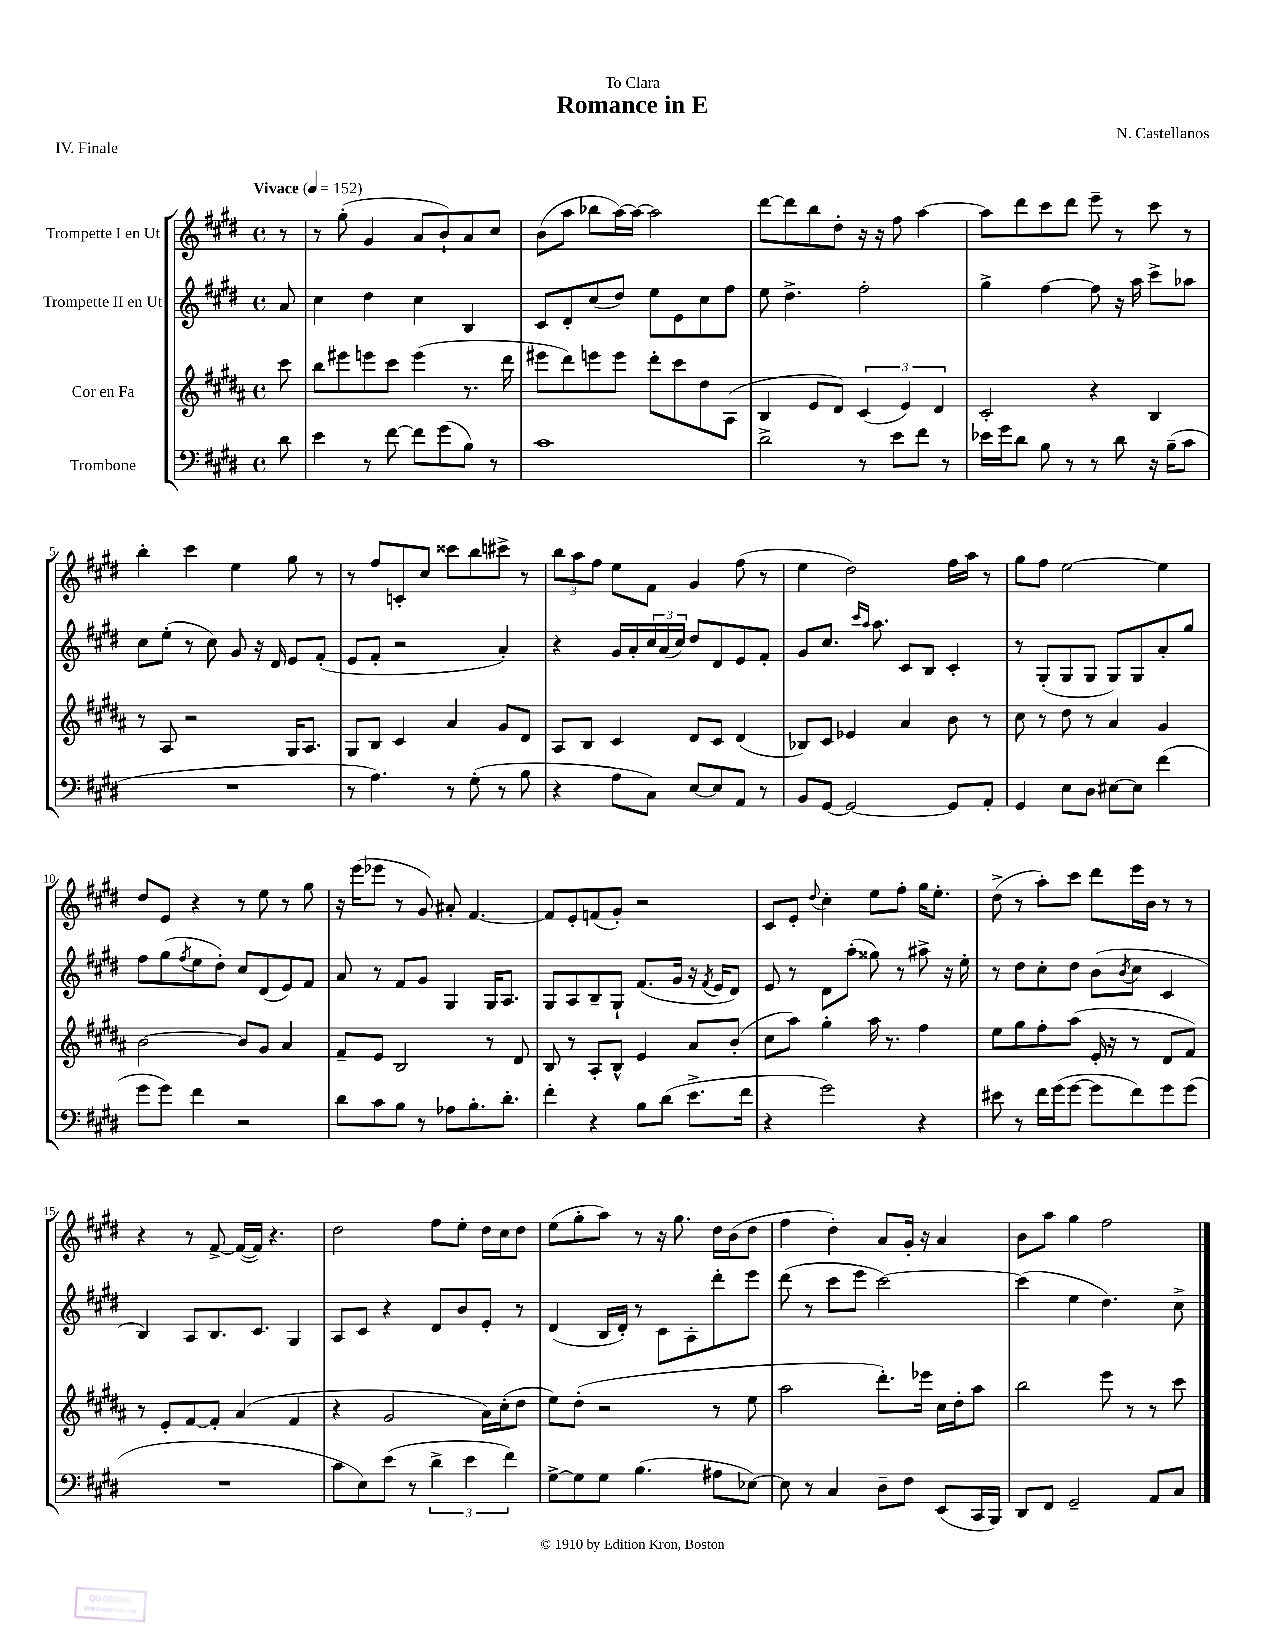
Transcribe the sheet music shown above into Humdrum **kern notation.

**kern	**kern	**kern	**kern
*staff4	*staff3	*staff2	*staff1
*clefF4	*clefG2	*clefG2	*clefG2
*k[f#c#g#d#]	*k[f#c#g#d#a#]	*k[f#c#g#d#]	*k[f#c#g#d#]
*M4/4	*M4/4	*M4/4	*M4/4
*met(c)	*met(c)	*met(c)	*met(c)
*MM152	*MM152	*MM152	*MM152
8d#\	8ccc#\	8a/	8r
=	=	=	=
4e\	8bb\L	4cc#\	8r
.	8eee#\	.	(8gg#'\
8r	8eee\	4dd#\	4g#/
[8f#\	8ccc#\J	.	.
8f#\]L	(4eee\	4cc#\	8a/L
(8g#\	.	.	8b`/)
8B\J)	8.r	4B/	8a/
8r	.	.	8cc#/J
.	16ddd#\	.	.
=	=	=	=
1c#	8eee#\L	8c#/L	(8b\L
.	8ddd#\)	8d#'/	8aa\J
.	8eee\	(8cc#/	8bb-\L
.	8eee\J	8dd#/J)	[16aa\L)
.	.	.	16aa\_JJ
.	8ddd#'\L	8ee\L	2aa\]
.	8ccc#\	8e\	.
.	8dd#\	8cc#\	.
.	(8A#\J	8ff#\J	.
=	=	=	=
2d#^\	4B/	8ee\	[8ddd#\L
.	.	4.dd#^\	8ddd#\]
.	8e/L	.	8bb\
.	8d#/J)	.	8dd#'\J
8r	(6c#/	2ff#'\	16r
.	.	.	16r
8e\L	.	.	8ff#\
.	6e/)	.	.
8f#\J	.	.	[4aa\
.	6d#/	.	.
8r	.	.	.
=	=	=	=
16e-\LL	2c#'/	4gg#^\	8aa\]L
16g#\J	.	.	.
8d#\J	.	.	8ddd#\
8B\	.	[4ff#\	8ccc#\
8r	.	.	8ddd#\J
8r	4r	8ff#\]	8eee~\
8d#\	.	16r	8r
.	.	16aa\	.
16r	4B/	8ccc#^\L	8ccc#\
(16B~\LK	.	.	.
8c#\J	.	8aa-\J	8r
=	=	=	=
1r	8r	8cc#\L	4bb'\
.	8A#/	(8ee'\J	.
.	2r	8r	4ccc#\
.	.	8cc#\)	.
.	.	8g#/	4ee\
.	.	16r	.
.	.	16d#/	.
.	16G#/LK	8e/L	8gg#\
.	8.A#/J	.	.
.	.	(8f#'/J	8r
=	=	=	=
8r	8G#/L	8e/L	8r
4.A\)	8B/J	8f#'/J	8ff#/L
.	4c#/	2r	8c'/
.	.	.	8cc#/J
8r	4a#/	.	8ccc##\L
(8G#'\	.	.	8bb\
8r	8g#/L	4a'/)	8ccc#^\J
8B\	8d#/J	.	8r
=	=	=	=
4r	8A#/L	4r	12bb\L
.	.	.	12aa\
.	8B/J	.	.
.	.	.	12ff#\J
8A\L	4c#/	16g#/LL	8ee\L
.	.	16a'/	.
8C#\J)	.	24cc#/	8f#\J
.	.	(24a/	.
.	.	24cc#/JJ)	.
[8E/L	8d#/L	8dd#/L	4g#/
8E/]	8c#/J	8d#/	.
8AA/J	(4d#/	8e/	(8ff#\
8r	.	8f#'/J	8r
=	=	=	=
8BB/L	8B-/L)	8g#/L	4ee\
[8GG#/J	8c#/J	8.cc#/J	.
2GG#/_	4e-/	.	2dd#\)
.	.	16qqccc#/LL	.
.	.	16qqaa/JJ	.
.	.	8.aa\	.
.	4a#/	8c#/L	.
.	.	8B/J	.
8GG#/]L	8b\	4c#'/	16ff#\LL
.	.	.	16aa\JJ
8AA'/J	8r	.	8r
=	=	=	=
4GG#/	8cc#\	8r	8gg#\L
.	8r	(8G#'/L	8ff#\J
8E\L	8dd#\	8G#/	[2ee\
8D#\J	8r	8G#/J	.
[8E#\L	4a#/	8G#/L)	.
8E#\]J	.	8G#/	.
(4f#\	4g#/	8a'/	4ee\]
.	.	8gg#/J	.
=	=	=	=
8g#\L	[2b\	8ff#\L	8dd#/L
8g#\J)	.	(8gg#\	8e/J
.	.	8qff#/	.
4f#\	.	8ee\	4r
.	.	8dd#'\J)	.
2r	8b/]L	8cc#/L	8r
.	8g#/J	(8d#/	8ee\
.	4a#/	8e/)	8r
.	.	8f#/J	8gg#\
=	=	=	=
8d#\L	8f#~/L	8a/	16r
.	.	.	(16eee\LK
8c#\	8e/J	8r	8eee-\J
8B\J	2B/	8f#/L	8r
8r	.	8g#/J	8g#/)
8A-\L	.	4G#/	8a#'/
8.B'\	.	.	[4.f#/
.	8r	16G#/LK	.
8.d#'\J	.	8.A/J	.
.	8d#/	.	.
=	=	=	=
4f#'\	8B/	8G#/L	8f#/]L
.	8r	8A/	8e'/
4r	8A#'/L	8B~/	(8f/
.	8B^^/J	8G#`/J	8g#'/J)
8B\L	4e/	(8.f#/L	2r
(8d#\J	.	.	.
.	.	16g#/Jk	.
8.e^\L	8a#/L	16r	.
.	.	8qf#/	.
.	.	16e/LK	.
.	(8b'/J	8d#/J)	.
16f#\Jk	.	.	.
=	=	=	=
4r	8cc#\L	8e/	8c#/L
.	8aa#\J)	8r	8e'/J
.	.	.	8qqdd#/
2g#\)	4gg#'\	8d#\L	4cc#'\
.	.	(8aa'\J	.
.	16aa#\	8gg##\)	8ee\L
.	8.r	.	.
.	.	8r	8ff#'\J
4r	4ff#\	8aa#^\	16gg#\LK
.	.	.	8.ee'\J
.	.	16r	.
.	.	16ee'\	.
=	=	=	=
8e#\	8ee\L	8r	(8dd#^\
8r	8gg#\	8dd#\L	8r
16f#\LL	8ff#'\	8cc#'\	8aa'\L)
(16g#\J	.	.	.
[8g#\J	(8aa#\J	8dd#\J	8ccc#\J
8g#\]L	16e'/	(8b\L	8ddd#\L
.	16r	.	.
.	.	8qb/	.
8f#\)	8r	8cc#\J	16eee\L
.	.	.	16b\JJ
8g#\	8d#/L	4c#/	8r
(8g#\J	8f#/J)	.	8r
=	=	=	=
1r	8r	4B/)	4r
.	8e'/L	.	.
.	[8f#/	8A/L	8r
.	8f#'/]J	8.B/	[8f#^/
.	(4a#/	.	(16f#/_LL
.	.	8.c#/J	16f#/]JJ)
.	.	.	4.r
.	4f#/	4G#/	.
=	=	=	=
8c#\L	4r	8A/L	2dd#\
8E\)	.	8c#/J	.
(8e\J	2g#/	4r	.
8r	.	.	.
6d#^\	.	8d#/L	8ff#\L
.	.	8b/	8ee'\J
6e\	.	.	.
.	16a#\LL)	8e'/J	16dd#\LL
.	(16cc#'\J	.	16cc#\J
6f#\)	.	.	.
.	8dd#\J	8r	8dd#\J
=	=	=	=
[8G#^\L	8ee\L)	(4d#/	(8ee\L
8G#\]	(8dd#'\J	.	8gg#'\
8G#\J	2r	16B/LL	8aa\J)
.	.	16d#'/JJ)	.
(4.B\	.	8r	8r
.	.	8c#\L	16r
.	.	.	8.gg#\
.	.	8A'\	.
8A#\L	8r	8ddd#'\	16dd#\LL
.	.	.	(16b\J
[8E-\J)	8ee\	8eee\J	8dd#\J
=	=	=	=
8E-\]	2aa#\	(8ddd#\	4ff#\
8r	.	8r	.
4C#/	.	8ccc#\L	4dd#'\)
.	.	8eee\J	.
8D#~\L	8.ddd#'\L)	[2ccc#\)	8a/L
8F#\J	.	.	16g#'/Jk
.	16eee-\Jk	.	16r
(8EE/L	16cc#\LL	.	4a/
.	16dd#'\J	.	.
16CC#/L	8aa#\J	.	.
16BBB/JJ)	.	.	.
=	=	=	=
8DD#/L	2bb\	(4ccc#\]	8b\L
8FF#/J	.	.	8aa\J
2GG#~/	.	4ee\	4gg#\
.	8eee\	4.dd#\)	2ff#\
.	8r	.	.
8AA/L	8r	.	.
8C#/J	8ccc#\	8cc#^\	.
==	==	==	==
*-	*-	*-	*-
